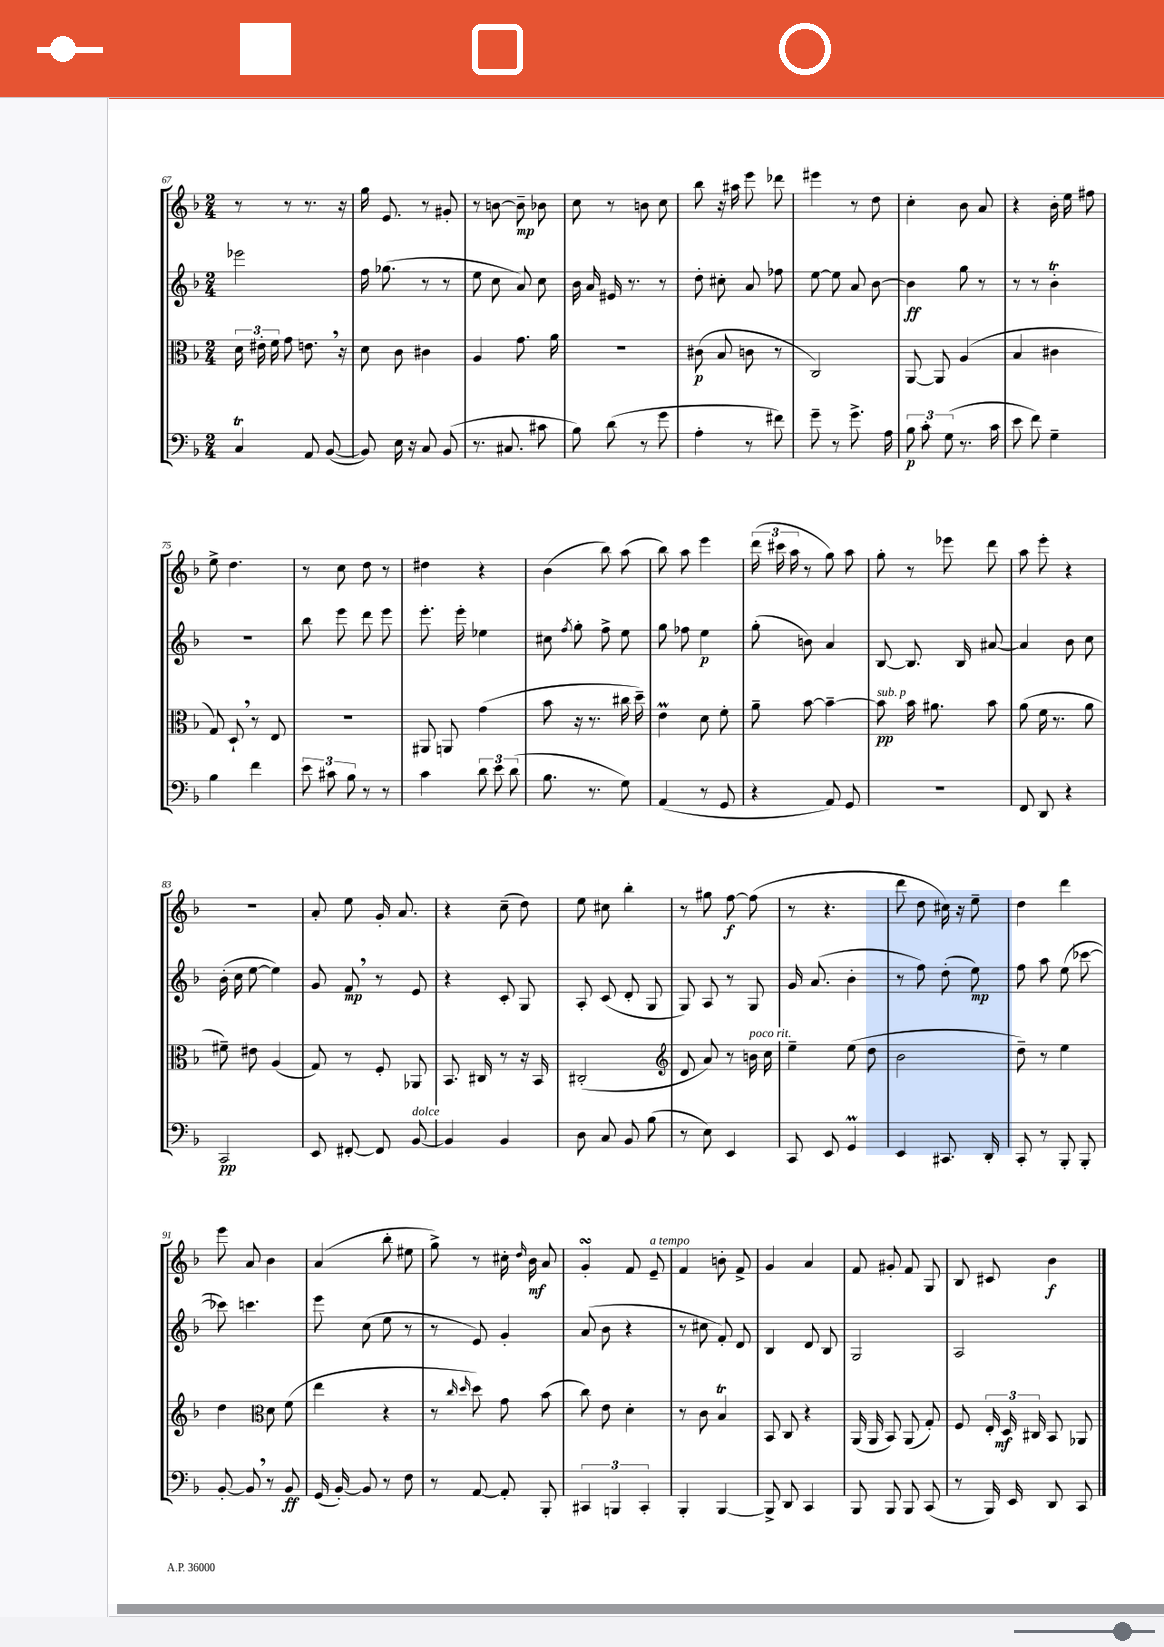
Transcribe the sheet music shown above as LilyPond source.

<<
\new StaffGroup <<
\new Staff = "s0" {
    \clef treble \key f \major \numericTimeSignature \time 2/4
    \autoBeamOff r8 r8 r8. r16 |
    g''16 e'8. r8 gis'8-. |
    r8 b'8~ b'8--\mp bes'8 |
    c''8 r8 b'8 c''8 |
    bes''8 r16 ais''16 e'''8 des'''8 |
    eis'''4 r8 d''8 |
    c''4-. bes'8 a'8 |
    r4 bes'16-. e''16 fis''8 |
    e''8-> d''4. |
    r8 c''8 d''8 r8 |
    dis''4 r4 |
    bes'4( bes''8) a''8( |
    bes''8) a''8 e'''4 |
    \tuplet 3/2 { d'''16( cis'''16 a''16 } r8 g''8) a''8 |
    g''8-. r8 ees'''8 d'''8 |
    a''8 e'''8-. r4 |
    R2 |
    a'8-. e''8 g'16-. a'8. |
    r4 c''8--( d''8) |
    e''8 cis''8 bes''4-. |
    r8 gis''8 f''8~\f f''8( |
    r8 r4. |
    d'''8 d''8 cis''16) r16 e''8-- |
    d''4 d'''4 |
    e'''8 a'8 bes'4 |
    a'4( bes''8-. eis''8 |
    g''8->) r8 cis''16-. \grace { d''16 } bes'16\mf a'8 |
    g'4-.\turn f'8 e'8--^\markup { \italic "a tempo" } |
    f'4 b'8-. f'8-> |
    g'4 a'4 |
    f'8 gis'8-. f'8 g8 |
    bes8 cis'8 bes'4\f \bar "|." |
}
\new Staff = "s1" {
    \clef treble \key f \major \numericTimeSignature \time 2/4
    \autoBeamOff ees'''2 |
    f''16 ges''8.( r8 r8 |
    e''8 c''8 a'8) c''8 |
    bes'16 a'16 eis'16 r8. r8 |
    d''8-. cis''8-. a'8 fes''8 |
    e''8~ e''8 a'8 bes'8~ |
    bes'4\ff g''8 r8 |
    r8 r8 bes'4-.\trill |
    R2 |
    bes''8 e'''8 d'''8 e'''8 |
    e'''8.-. e'''16-. ees''4 |
    cis''8 \acciaccatura { f''8 } g''8-. f''8-> e''8 |
    g''8 fes''8 e''4\p |
    g''8-.( b'8) a'4 |
    bes8~ bes8. bes16 ais'8~ |
    ais'4 bes'8 c''8 |
    bes'16-.( c''16 e''8~ e''4) |
    g'8 f'8\mp \breathe r8 e'8 |
    r4 c'8-. g8 |
    a8-. c'8( d'8-. g8 |
    g8) a8 r8 g8 |
    g'16 a'8.( bes'4-. |
    r8 f''8) d''8-.( e''8\mp) |
    f''8 a''8 e''8( ces'''8~ |
    ces'''8) c'''4. |
    e'''8 c''8( e''8 r8 |
    r8 e'8) g'4-. |
    a'8( bes'8 r4 |
    r8 cis''8 f'8-.) d'8 |
    bes4 d'8 bes8 |
    g2 |
    a2 \bar "|." |
}
\new Staff = "s2" {
    \clef alto \key f \major \numericTimeSignature \time 2/4
    \autoBeamOff \tuplet 3/2 { d'16 eis'16-. f'16 } g'8 e'8. \breathe r16 |
    d'8 c'8 cis'4 |
    a4 g'8. a'16 |
    R2 |
    cis'8\p( bes8 c'8 r8 |
    c2) |
    a,8~ a,8 a4( |
    bes4 cis'4 |
    g8) d8-! \breathe r8 e8 |
    R2 |
    ais,8 a,8 g'4( |
    bes'8 r16 r8. cis''16 d''16--) |
    e'4\prall d'8 f'8-. |
    a'8-- bes'8~ bes'4~-- |
    bes'8\pp^\markup { \italic "sub. p" } bes'16 ais'8. bes'8 |
    a'8( f'16 r8. a'8 |
    fis'8--) eis'8 a4( |
    g8) r8 f8-. aes,8 |
    bes,8. cis16 r8 r16 bes,16 |
    cis2-.( |
    \clef treble d'8 a'8) r8 b'16^\markup { \italic "poco rit." } c''16 |
    e''4-- e''8( d''8 |
    bes'2 |
    d''8--) r8 e''4 |
    d''4 \clef alto d'8 f'8( |
    e''4 r4 |
    r8 \grace { c''16 d''16 } d''8) g'8 bes'8( |
    c''8) e'8 d'4-. |
    r8 c'8 bes4\trill |
    bes,8 c8 r4 |
    a,16( a,16 bes,8) a,8( g8-.) |
    f8 \tuplet 3/2 { e16-. d16\mf cis16 } bes,8 aes,8 \bar "|." |
}
\new Staff = "s3" {
    \clef bass \key f \major \numericTimeSignature \time 2/4
    \autoBeamOff c4\trill a,8 bes,8~( |
    bes,8) e16 r16 c8 bes,8( |
    r8. cis8. cis'8 |
    bes8) d'8( r8 g'8 |
    a4-. r8 fis'8) |
    g'8-- r8 g'8.-> a16 |
    \tuplet 3/2 { bes8\p c'8-. g8( } r8. c'16 |
    e'8 f'8) g4-- |
    bes4 f'4 |
    \tuplet 3/2 { e'8 cis'8 bes8 } r8 r8 |
    c'4 \tuplet 3/2 { d'8 e'8 d'8( } |
    bes8. r8. g8) |
    a,4( r8 g,8 |
    r4 a,8) g,8 |
    r2 |
    f,8 d,8 r4 |
    c,2\pp |
    e,8 fis,8~-. fis,8 bes,8~^\markup { \italic "dolce" } |
    bes,4 bes,4 |
    d8 c8 bes,8 bes8( |
    r8 e8) e,4 |
    c,8 e,8 g,4\prall |
    e,4 cis,8. d,16-. |
    c,8-. r8 bes,,8-. bes,,8-. |
    bes,8~-. bes,8 \breathe r8 bes,8\ff |
    g,16( bes,16~-.) bes,8 r8 f8 |
    r8 a,8~ a,8-. bes,,8-. |
    \tuplet 3/2 { cis,4 b,,4 cis,4-. } |
    bes,,4-. bes,,4~ |
    bes,,8-> d,8 c,4 |
    bes,,8 bes,,8 bes,,8 c,8( |
    r8 bes,,16) e,16 d,8 c,8 \bar "|." |
}
>>
>>
\layout { \context { \Score currentBarNumber = #67 } }
